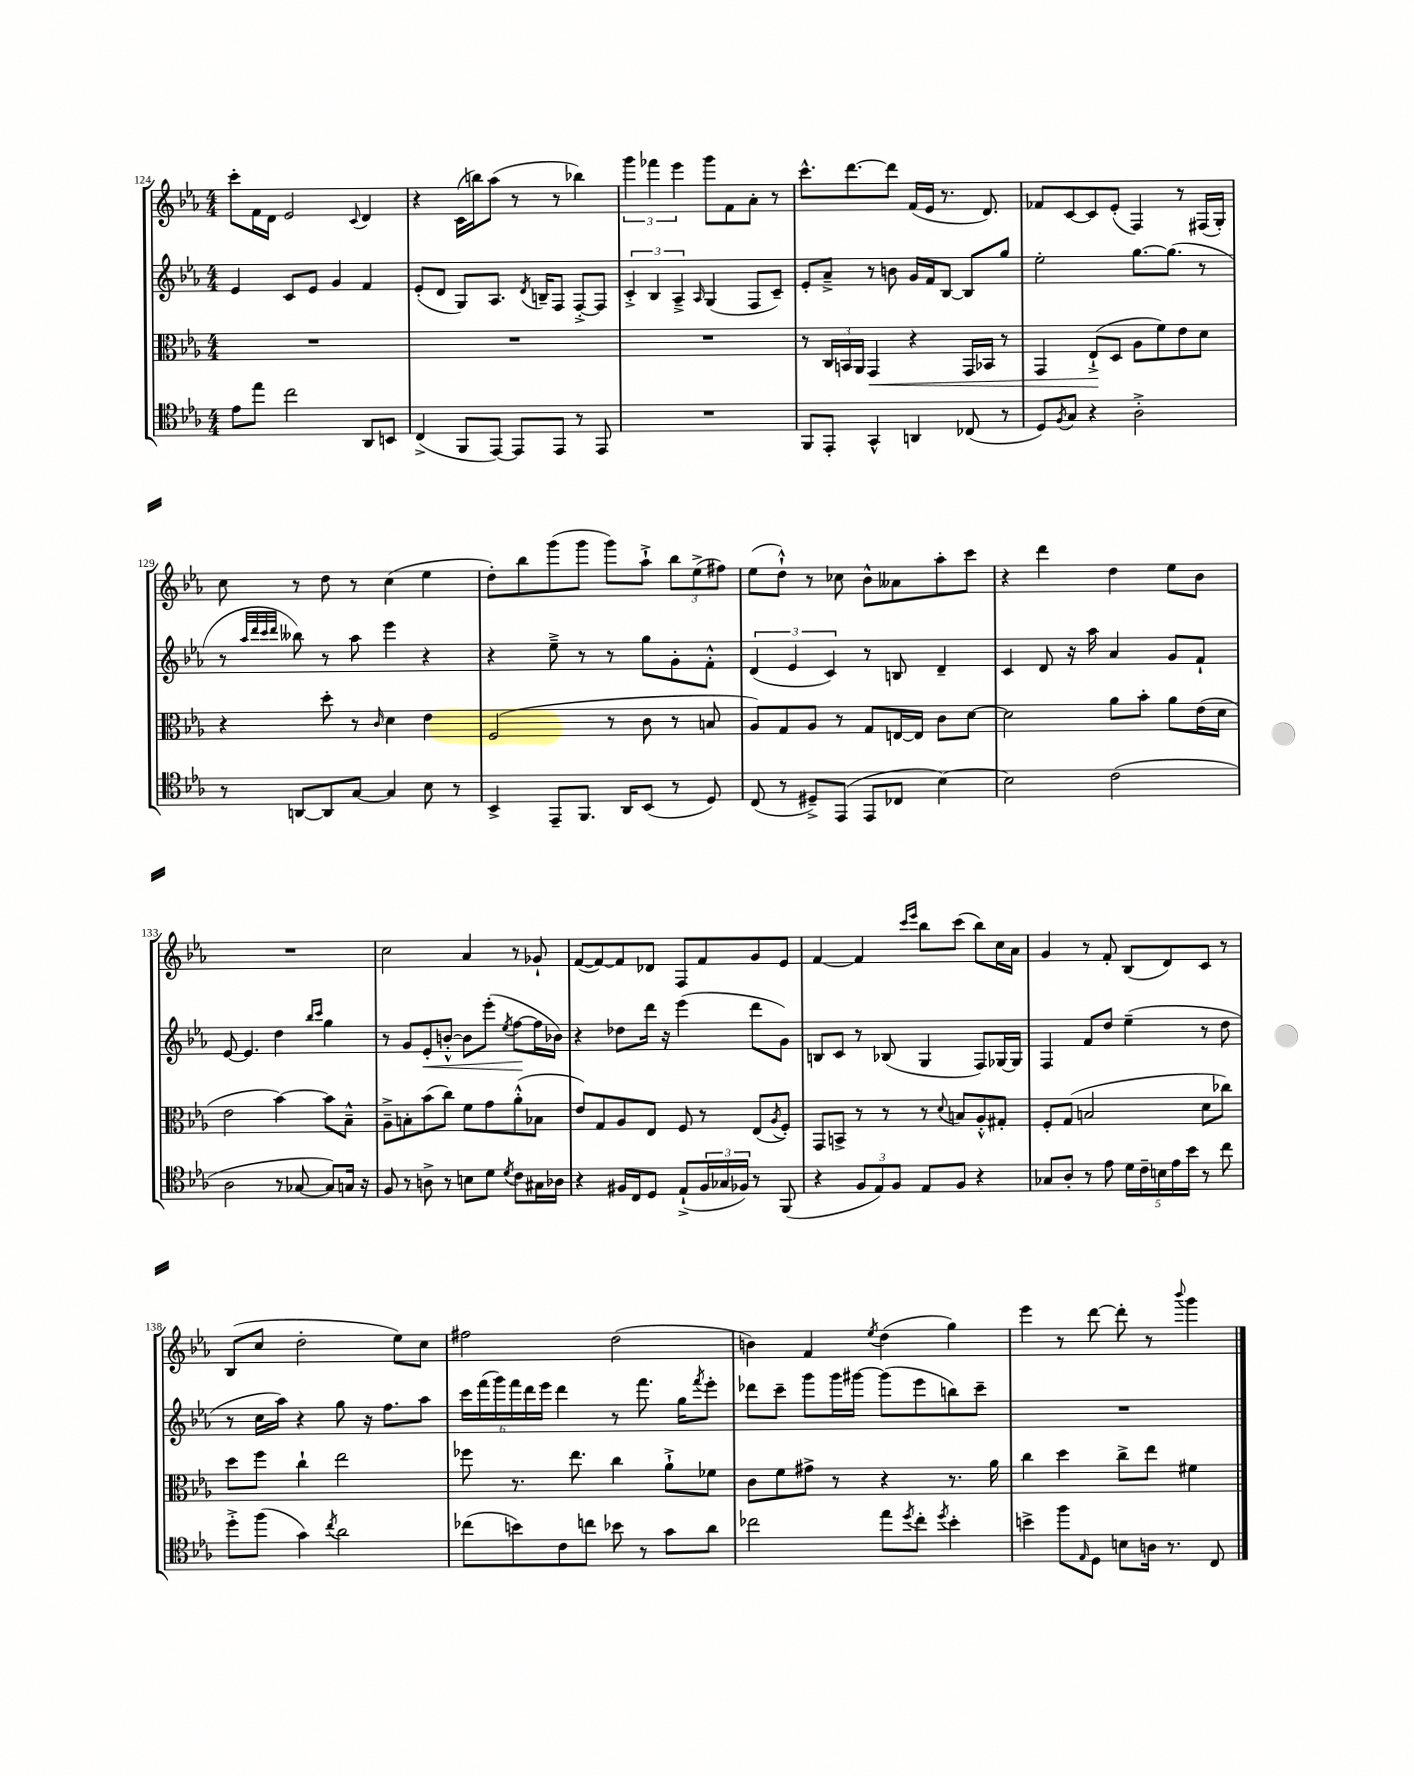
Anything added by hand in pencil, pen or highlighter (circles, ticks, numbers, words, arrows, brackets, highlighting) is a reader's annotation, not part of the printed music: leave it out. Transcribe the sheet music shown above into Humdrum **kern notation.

**kern	**kern	**dynam	**kern	**dynam	**kern
*part4	*part3	*part3	*part2	*part2	*part1
*staff4	*staff3	*staff3	*staff2	*staff2	*staff1
*clefC4	*clefC3	*	*clefG2	*	*clefG2
*k[b-e-a-]	*k[b-e-a-]	*	*k[b-e-a-]	*	*k[b-e-a-]
*M4/4	*M4/4	*	*M4/4	*	*M4/4
=124	=124	=124	=124	=124	=124
8e-\L	1r	.	4e-/	.	8ccc'\L
8ee-\J	.	.	.	.	16f\L
.	.	.	.	.	16d\JJ
2cc\	.	.	8c/L	.	2e-/
.	.	.	8e-/J	.	.
.	.	.	4g/	.	.
.	.	.	.	.	8qqc/
8AA-/L	.	.	4f/	.	4d/
8BBn/J	.	.	.	.	.
=125	=125	=125	=125	=125	=125
(4C^/	1r	.	(8e-'/L	.	4r
.	.	.	8d/J	.	.
8FF/L	.	.	8G/L)	.	(16c\LL
.	.	.	.	.	16bbn\J)
[8EE-/J)	.	.	8.A-/J	.	(8aa-\J
8EE-/L]	.	.	.	.	8r
.	.	.	8qd/	.	.
.	.	.	16Bn~/KL	.	.
8EE-/J	.	.	8F/J	.	8r
8r	.	.	[8F'^/L	.	4bb-X\)
8EE-/	.	.	8F/J]	.	.
=126	=126	=126	=126	=126	=126
1r	1r	.	6c'^/	.	6ggg\
.	.	.	6B-/	.	6fff-X\
.	.	.	6A-~^/	.	6eee-\
.	.	.	16qqA-/	.	.
.	.	.	(4G/	.	8ggg\L
.	.	.	.	.	8f\
.	.	.	8F/L	.	8a-'\J
.	.	.	8c~/J)	.	8r
=127	=127	=127	=127	=127	=127
8FF/L	8r	.	8e-'/L	.	8.ccc^^\L
8EE-'/J	24C/LL	.	8a-~^/J	.	.
.	24BBn/	.	.	.	.
.	.	.	.	.	[8.ddd\
.	24AA-/JJ	.	.	.	.
!	!	!LO:HP:b	!	!	!
4GG^^/	4GG/	<	8r	.	.
.	.	.	8bn\	.	8ddd\J]
4AAn/	4r	.	16g/LL	.	(16f/LL
.	.	.	16f/J	.	16e-/JJ
.	.	.	[8B-/J	.	8.r
(8C-X/	16GG/LL	.	8B-/L]	.	.
.	16BB-X/JJ	.	.	.	8.d/)
8r	8r	.	8gg/J	.	.
=128	=128	=128	=128	=128	=128
8D/L)	4GG/	.	2ee-'\	.	8f-X/L
8qF/	.	.	.	.	.
8G/J	.	.	.	.	[8c/
4r	(8E-`^/L	.	.	.	8c/]
.	8D/J	[	.	.	(8e-'/J
2A-'^\	8A-\L	.	[8.gg\L	.	4F/)
.	8f\)	.	.	.	.
.	.	.	(8.gg\J]	.	.
.	8e-\	.	.	.	8r
.	8d\J	.	8r	.	(16F#X/LL
.	.	.	.	.	16G'/JJ)
!!LO:LB:g=z
=129	=129	=129	=129	=129	=129
8r	4r	.	8r	.	8cc\
.	.	.	32qqaa-/LLL	.	.
.	.	.	32qqddd/	.	.
.	.	.	32qqccc/	.	.
.	.	.	32qqddd/JJJ	.	.
[8AAn/L	.	.	8bb--X\)	.	8r
8AA/]	8dd'\	.	8r	.	8dd\
[8G/J	8r	.	8aa-\	.	8r
.	16qqc/	.	.	.	.
4G/]	4d\	.	4eee-\	.	(4cc\
8B-\	4e-\	.	4r	.	4ee-\
8r	.	.	.	.	.
=130	=130	=130	=130	=130	=130
4BB-^/	(2F/	.	4r	.	8dd'\L)
.	.	.	.	.	8bb-\
8EE-~/L	.	.	8ee-~^\	.	(8ggg\
8.FF/J	.	.	8r	.	8ggg\J
.	8r	.	8r	.	8ggg\L)
16AA-/KL	.	.	.	.	.
(8BB-/J	8c\	.	8gg\L	.	8aa-`^\J
8r	8r	.	8g'\	.	12bb-\L
.	.	.	.	.	(12ee-^\
8D/)	8Bn/	.	8f'^^\J	.	.
.	.	.	.	.	12ff#X\J)
=131	=131	=131	=131	=131	=131
(8C/	8A-/L)	.	(6d/	.	(8ee-\L
8r	8G/	.	.	.	8dd`^^\J)
.	.	.	6e-/	.	.
8D#X~^/L)	8A-/J	.	.	.	8r
.	.	.	6c/)	.	.
(8EE-/J	8r	.	.	.	8cc-X\
8EE-/L	8G/L	.	8r	.	8b-^^\L
8C-X/J	[16En/L	.	8Bn/	.	8a--X\
.	16E/JJ]	.	.	.	.
[4B-\)	8c\L	.	4d~/	.	8aa-'\
.	[8d\J	.	.	.	8ccc\J
=132	=132	=132	=132	=132	=132
2B-\]	2d\]	.	4c/	.	4r
.	.	.	8d/	.	4ddd\
.	.	.	16r	.	.
.	.	.	16aa-\	.	.
(2c\	8a-\L	.	4a-/	.	4dd\
.	8b-'\J	.	.	.	.
.	8a-\L	.	8g/L	.	8ee-\L
.	(16e-\L	.	8f`/J	.	8b-\J
.	16d\JJ	.	.	.	.
!!LO:LB:g=z
=133	=133	=133	=133	=133	=133
2A-\	2e-\	.	[8e-/	.	1r
.	.	.	4.e-/]	.	.
8r	[4b-\)	.	4dd\	.	.
[8G-X/	.	.	.	.	.
.	.	.	16qqbb-/LL	.	.
.	.	.	16qqccc/JJ	.	.
8G-/L])	8b-\L]	.	4gg\	.	.
16Gn/Jk	8B-~^^\J	.	.	.	.
16r	.	.	.	.	.
=134	=134	=134	=134	=134	=134
8F/	8A-~^\L	.	8r	.	2cc\
8r	8Bn'\	.	8g/L	.	.
!	!	!	!	!LO:HP:b	!
8An^\	(8b-\	.	8e-'/	<	.
8r	8cc\J)	.	[8bn'^^/J	.	.
8Bn\L	8f\L	.	8b\L]	.	4a-/
8d\J	8g\	.	(8eee-'\J	.	.
8qd/	.	.	8qee-/	.	.
8c\L	(8a-'^^\	.	[8ff\L	.	8r
16G#X\L	8B-X\J	.	16ff\L]	[	8g-X`/
16A-X\JJ	.	.	16b-X\JJ)	.	.
=135	=135	=135	=135	=135	=135
4r	8e-/L)	.	4r	.	([8f/L
.	8G/	.	.	.	8f/_)
16F#X/LL	8A-/	.	8dd-X\L	.	8f/]
16C/J	.	.	.	.	.
8D/J	8E-/J	.	16ddd\Jk	.	8d-X/J
.	.	.	16r	.	.
(8E-`^/L	8F/	.	(4eee-\	.	8F/L
24F#/L	8r	.	.	.	8f/
24G-X/	.	.	.	.	.
24F-X/JJ)	.	.	.	.	.
8r	(8E-/L	.	8ddd\L	.	8g/
.	8qA-/	.	.	.	.
(8FF/	8F'/J)	.	8g\J)	.	8e-/J
=136	=136	=136	=136	=136	=136
4r	8GG/L	.	8Bn/L	.	[4f/
.	8BBn^/J	.	8c/J	.	.
12F/L	8r	.	8r	.	4f/]
12E-/)	.	.	.	.	.
.	8r	.	(8B-X/	.	.
12F/J	.	.	.	.	.
.	.	.	.	.	16qqccc/LL
.	.	.	.	.	16qqeee-/JJ
8E-/L	8r	.	4G/	.	8bb-\L
.	8qqd/	.	.	.	.
8F/J	8Bn/L	.	.	.	(8ccc\J
4r	8A-'^^/	.	8F/L)	.	8bb-\L)
.	8G#X'/J	.	[16G-X/L	.	16cc\L
.	.	.	16G-/JJ]	.	16a-\JJ
=137	=137	=137	=137	=137	=137
8G-X/L	8F'/L	.	4F/	.	4g/
8A-'/J	(8G/J	.	.	.	.
8r	2Bn/	.	8f/L	.	8r
8e-\	.	.	8dd/J	.	8f'/
20d\LL	.	.	(4ee-~\	.	(8B-/L
20c~\	.	.	.	.	.
20Bn\	.	.	.	.	.
.	.	.	.	.	8d/)
20e-\	.	.	.	.	.
20b-\JJ	.	.	.	.	.
8r	8d\L	.	8r	.	8c/J
8cc\	8cc-X\J)	.	8dd\	.	8r
!!LO:LB:g=z
=138	=138	=138	=138	=138	=138
8dd'^\L	8dd\L	.	8r	.	(8B-/L
(8ff\J	8ff\J	.	16cc\LL	.	8cc/J
.	.	.	16aa-\JJ)	.	.
4g\)	4cc`\	.	4r	.	2dd'\
8qcc/	.	.	.	.	.
2a-\	2ee-\	.	8gg\	.	.
.	.	.	16r	.	.
.	.	.	8.ff\L	.	.
.	.	.	.	.	8ee-\L)
.	.	.	8aa-\J	.	8cc\J
=139	=139	=139	=139	=139	=139
(8cc-X\L	8ff-X\	.	24ccc\LL	.	2ff#X\
.	.	.	(24fff\	.	.
.	.	.	24ggg\)	.	.
8bn\)	8.r	.	24fff\	.	.
.	.	.	24ddd\	.	.
.	.	.	24eee-\JJ	.	.
8c\	.	.	4ddd\	.	.
.	8.ee-\	.	.	.	.
8ccn\J	.	.	.	.	.
8b-X\	4cc\	.	8r	.	(2dd\
8r	.	.	8.fff\	.	.
8g\L	8a-`^\L	.	.	.	.
.	.	.	16gg\KL	.	.
.	.	.	8qfff/	.	.
8a-\J	8f-X\J	.	8eee-'\J	.	.
=140	=140	=140	=140	=140	=140
2cc-X\	8c\L	.	8ddd-X\L	.	4bn\)
.	8f\	.	8ccc~\J	.	.
.	8g#X^\J	.	8ggg\L	.	4f/
.	8r	.	16ggg\L	.	.
.	.	.	[16ggg#X\JJ	.	.
.	.	.	.	.	8qee-/
8ee-\L	4r	.	(8ggg#\L]	.	(4dd\
8qdd/	.	.	.	.	.
8cc-'\J	.	.	8eee-\	.	.
8qdd/	.	.	.	.	.
4b-'\	8.r	.	8bbn\)	.	4gg\)
.	.	.	8ccc~\J	.	.
.	16a-\	.	.	.	.
=141	=141	=141	=141	=141	=141
4bn^\	4cc\	.	1r	.	4eee-\
8ff\L	4dd\	.	.	.	8r
16qqE-/	.	.	.	.	.
8D\J	.	.	.	.	[8ddd\
8Bn\L	8cc^\L	.	.	.	8ddd'\]
16An\Jk	8ee-\J	.	.	.	8r
8.r	.	.	.	.	.
.	.	.	.	.	8qqbbb-/
.	4f#X\	.	.	.	4ggg\
8C/	.	.	.	.	.
==	==	==	==	==	==
*-	*-	*-	*-	*-	*-
